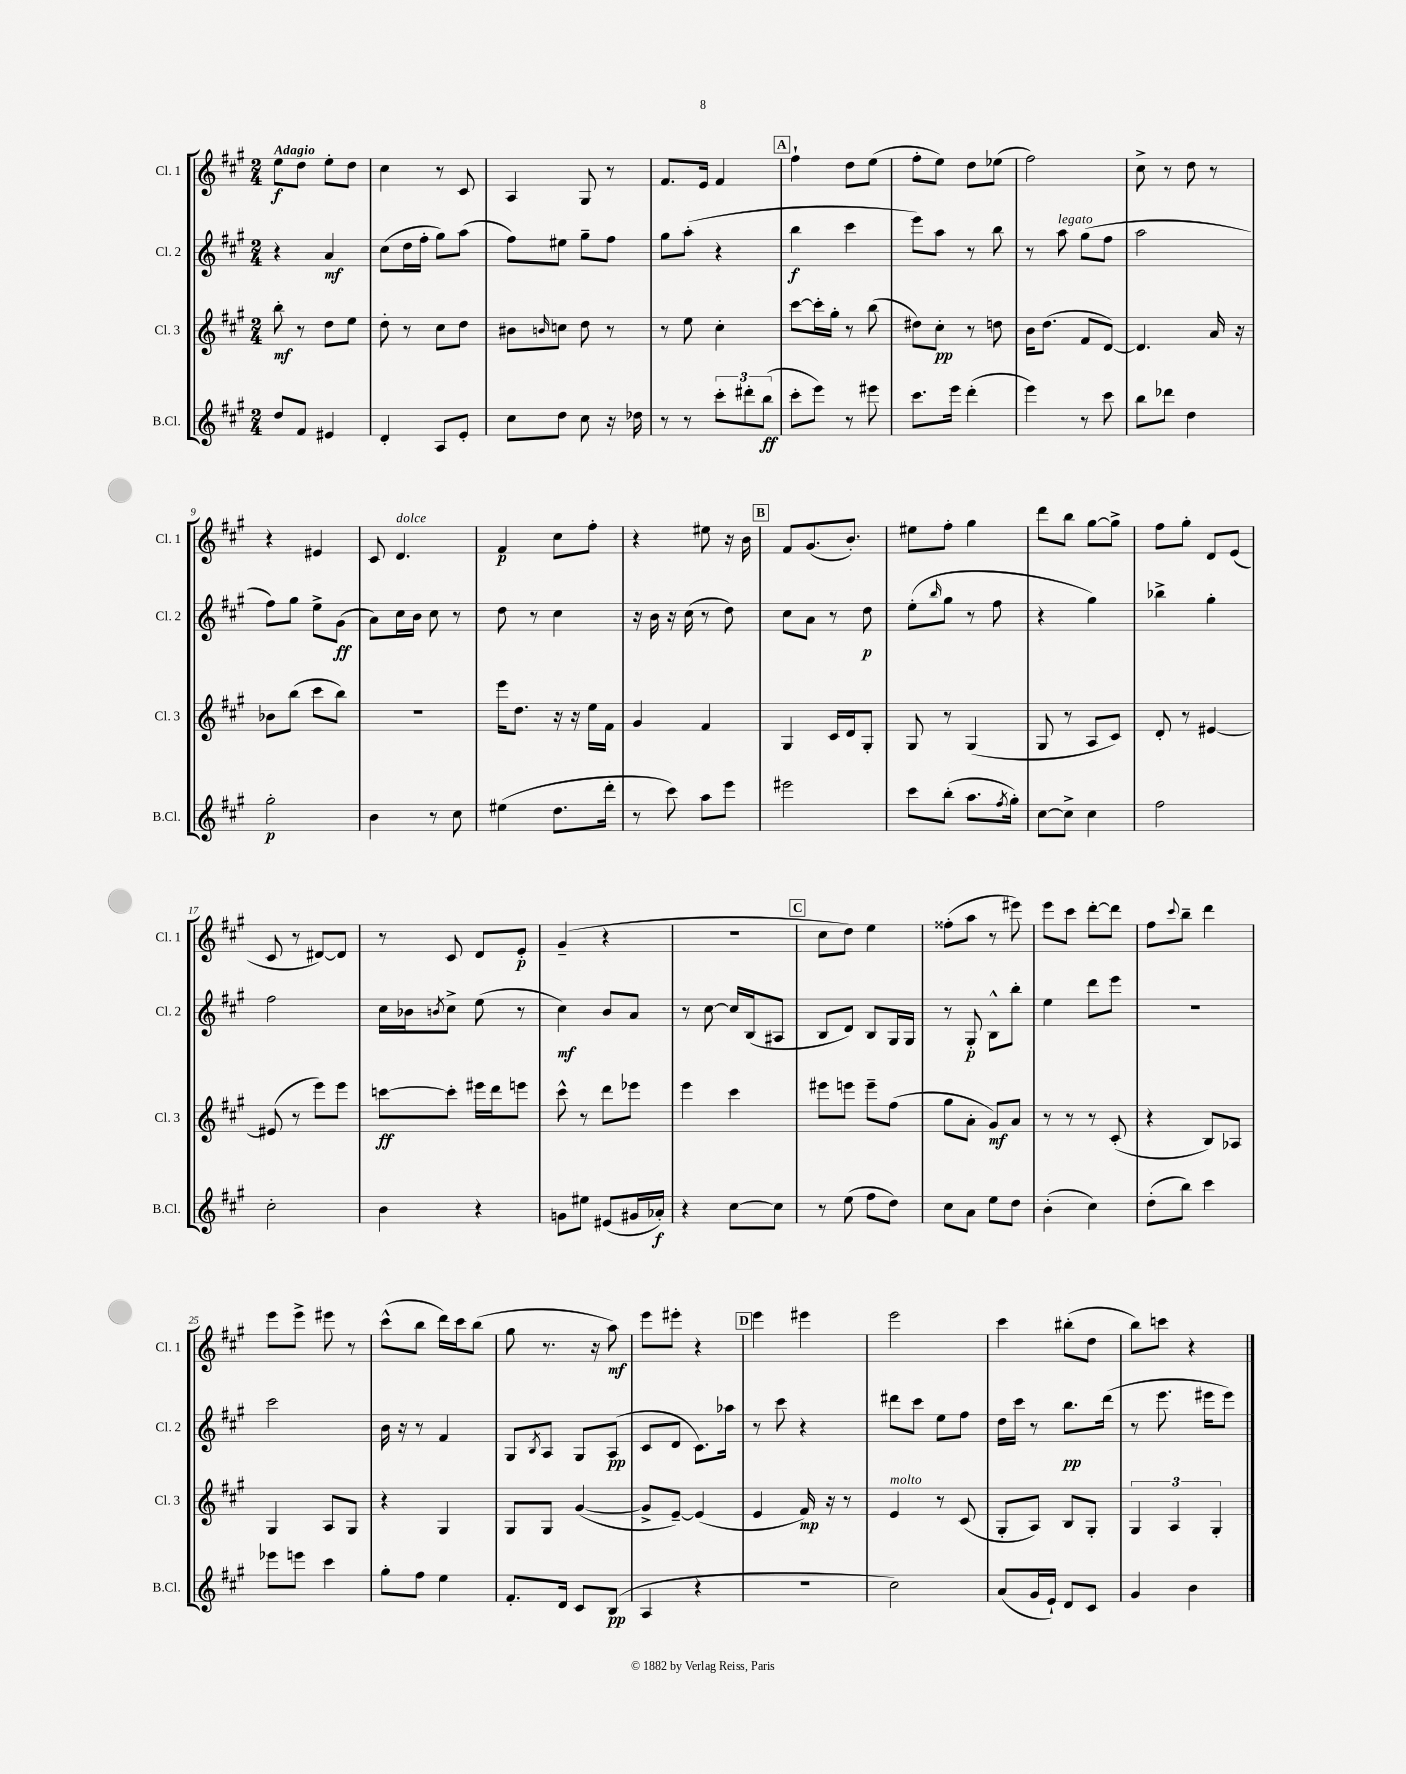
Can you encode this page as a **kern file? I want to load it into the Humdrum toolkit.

**kern	**kern	**kern	**kern
*staff4	*staff3	*staff2	*staff1
*clefG2	*clefG2	*clefG2	*clefG2
*k[f#c#g#]	*k[f#c#g#]	*k[f#c#g#]	*k[f#c#g#]
*M2/4	*M2/4	*M2/4	*M2/4
8dd	8bb'	4r	8ee
8f#	8r	.	8dd
4e#	8dd	4a	8ee'
.	8ee	.	8dd
=	=	=	=
4d'	8dd'	(8cc#	4cc#
.	8r	16dd	.
.	.	16ff#'	.
8A	8cc#	8gg#)	8r
8e'	8dd	(8aa	8c#
=	=	=	=
8cc#	8b#	8ff#)	4A
.	16qqb	.	.
8dd	8cc	8ee#	.
8cc#	8dd	8gg#~	8G#
16r	8r	8ff#	8r
16dd-	.	.	.
=	=	=	=
8r	8r	8gg#	8.f#
8r	8ee	(8aa'	.
.	.	.	16e
12ccc#'	4cc#'	4r	4f#
12ddd#'	.	.	.
(12bb	.	.	.
=	=	=	=
8ccc#'	[8ccc#	4bb	4ff#`
8eee)	16ccc#']	.	.
.	16gg#'	.	.
8r	8r	4ccc#	8dd
8eee#	(8bb	.	(8ee
=	=	=	=
8.ccc#	8dd#)	8eee)	8ff#'
.	8cc#'	8aa	8ee)
16eee	.	.	.
(4ddd'	8r	8r	8dd
.	8dd	8bb	(8ee-
=	=	=	=
4eee)	16b	8r	2ff#)
.	(8.dd	.	.
.	.	8aa	.
8r	8f#	(8gg#	.
8ccc#	[8d)	8ff#	.
=	=	=	=
8bb	4.d]	2aa	8cc#^
8ddd-	.	.	8r
4dd	.	.	8dd
.	16a	.	8r
.	16r	.	.
=	=	=	=
2gg#'	8b-	8ff#)	4r
.	(8bb	8gg#	.
.	8ccc#	8ee^	4e#
.	8bb)	(8g#	.
=	=	=	=
4b	2r	8a)	8c#
.	.	16cc#	4.d
.	.	16b	.
8r	.	8cc#	.
8cc#	.	8r	.
=	=	=	=
(4ee#	16eee	8dd	4f#
.	8.dd	.	.
.	.	8r	.
8.dd	16r	4cc#	8cc#
.	16r	.	.
.	16ee	.	8ff#'
16ddd'	16f#	.	.
=	=	=	=
8r	4g#	16r	4r
.	.	16b	.
8ccc#)	.	16r	.
.	.	(16cc#	.
8aa	4f#	8r	8ee#
8eee	.	8dd)	16r
.	.	.	16b
=	=	=	=
2eee#	4G#	8cc#	8f#
.	.	8a	(8.g#
.	16c#	8r	.
.	16d	.	8.b')
.	8G#'	8dd	.
=	=	=	=
8ccc#	8G#	(8ee'	8ee#
.	.	16qqbb	.
(8bb'	8r	8gg#	8ff#'
8.aa	(4G#	8r	4gg#
.	.	8ff#	.
8qff#	.	.	.
16gg#')	.	.	.
=	=	=	=
[8cc#	8G#	4r	8ddd
8cc#^]	8r	.	8bb
4cc#	8A	4gg#)	[8gg#
.	8c#)	.	8gg#^]
=	=	=	=
2ff#	8d'	4bb-^	8ff#
.	8r	.	8gg#'
.	[4e#	4gg#'	8d
.	.	.	(8e
=	=	=	=
2cc#'	(8e#]	2ff#	8c#
.	8r	.	8r
.	8eee)	.	[8d#)
.	8eee	.	8d#]
=	=	=	=
4b	[8ccc	16cc#	8r
.	.	16b-	.
.	.	8qb	.
.	8ccc']	8cc#^	8c#
4r	16eee#	(8ee	8d
.	16ddd	.	.
.	8eee	8r	8e'
=	=	=	=
8g	8ccc#^^	4cc#)	(4g#~
8ee#	8r	.	.
(8e#	8ddd	8b	4r
16g#	8eee-	8a	.
16a-')	.	.	.
=	=	=	=
4r	4eee	8r	2r
.	.	[8cc#	.
[8cc#	4ccc#	16cc#]	.
.	.	(16B	.
8cc#]	.	8A#	.
=	=	=	=
8r	8eee#	8B	8cc#
(8ee	8eee	8d)	8dd)
8ff#	8eee~	8B	4ee
8dd)	(8ff#	16G#	.
.	.	16G#	.
=	=	=	=
8cc#	8gg#	8r	(8ff##'
8a	8a'	8G#'	8aa
8ee	8g#)	8B^^	8r
8dd	8a	8bb'	8eee#)
=	=	=	=
(4b'	8r	4ee	8eee
.	8r	.	8ccc#
4cc#)	8r	8ddd	[8ddd'
.	(8c#'	8eee	8ddd]
=	=	=	=
(8dd'	4r	2r	8ff#
.	.	.	8qqccc#
8bb)	.	.	8bb~
4ccc#	8B)	.	4ddd
.	8A-	.	.
=	=	=	=
8eee-	4G#	2ccc#	8eee
8eee	.	.	8eee^
4ccc#	8A	.	8eee#
.	8G#	.	8r
=	=	=	=
8gg#'	4r	16b	(8ccc#^^
.	.	16r	.
8ff#	.	8r	8bb
4ee	4G#	4f#	16ddd)
.	.	.	16ccc#
.	.	.	(8bb
=	=	=	=
8.f#'	8G#	8G#	8gg#
.	.	8qB	.
.	8G#	8A	8.r
16d	.	.	.
8c#	([4g#	8G#	.
.	.	.	16r
(8B	.	(8A	8aa)
=	=	=	=
4A	8g#^]	8c#	8eee
.	[8e~)	8d	8eee#'
4r	(4e]	8.c#)	4r
.	.	16aa-	.
=	=	=	=
2r	4e	8r	4eee
.	.	8ccc#	.
.	16f#)	4r	4eee#
.	16r	.	.
.	8r	.	.
=	=	=	=
2cc#)	4e	8ddd#	2eee
.	.	8ccc#	.
.	8r	8ee	.
.	(8c#	8ff#	.
=	=	=	=
(8a	8G#'	16dd	4ccc#
.	.	16ccc#	.
16g#	8A)	8r	.
16e`)	.	.	.
8d	8B	8.bb	(8bb#'
8c#	8G#'	.	8dd
.	.	(16ddd	.
=	=	=	=
4g#	6G#	8r	8bb)
.	.	8.eee	8ccc
.	6A	.	.
4b	.	.	4r
.	.	16eee#	.
.	6G#'	.	.
.	.	8eee#)	.
==	==	==	==
*-	*-	*-	*-
